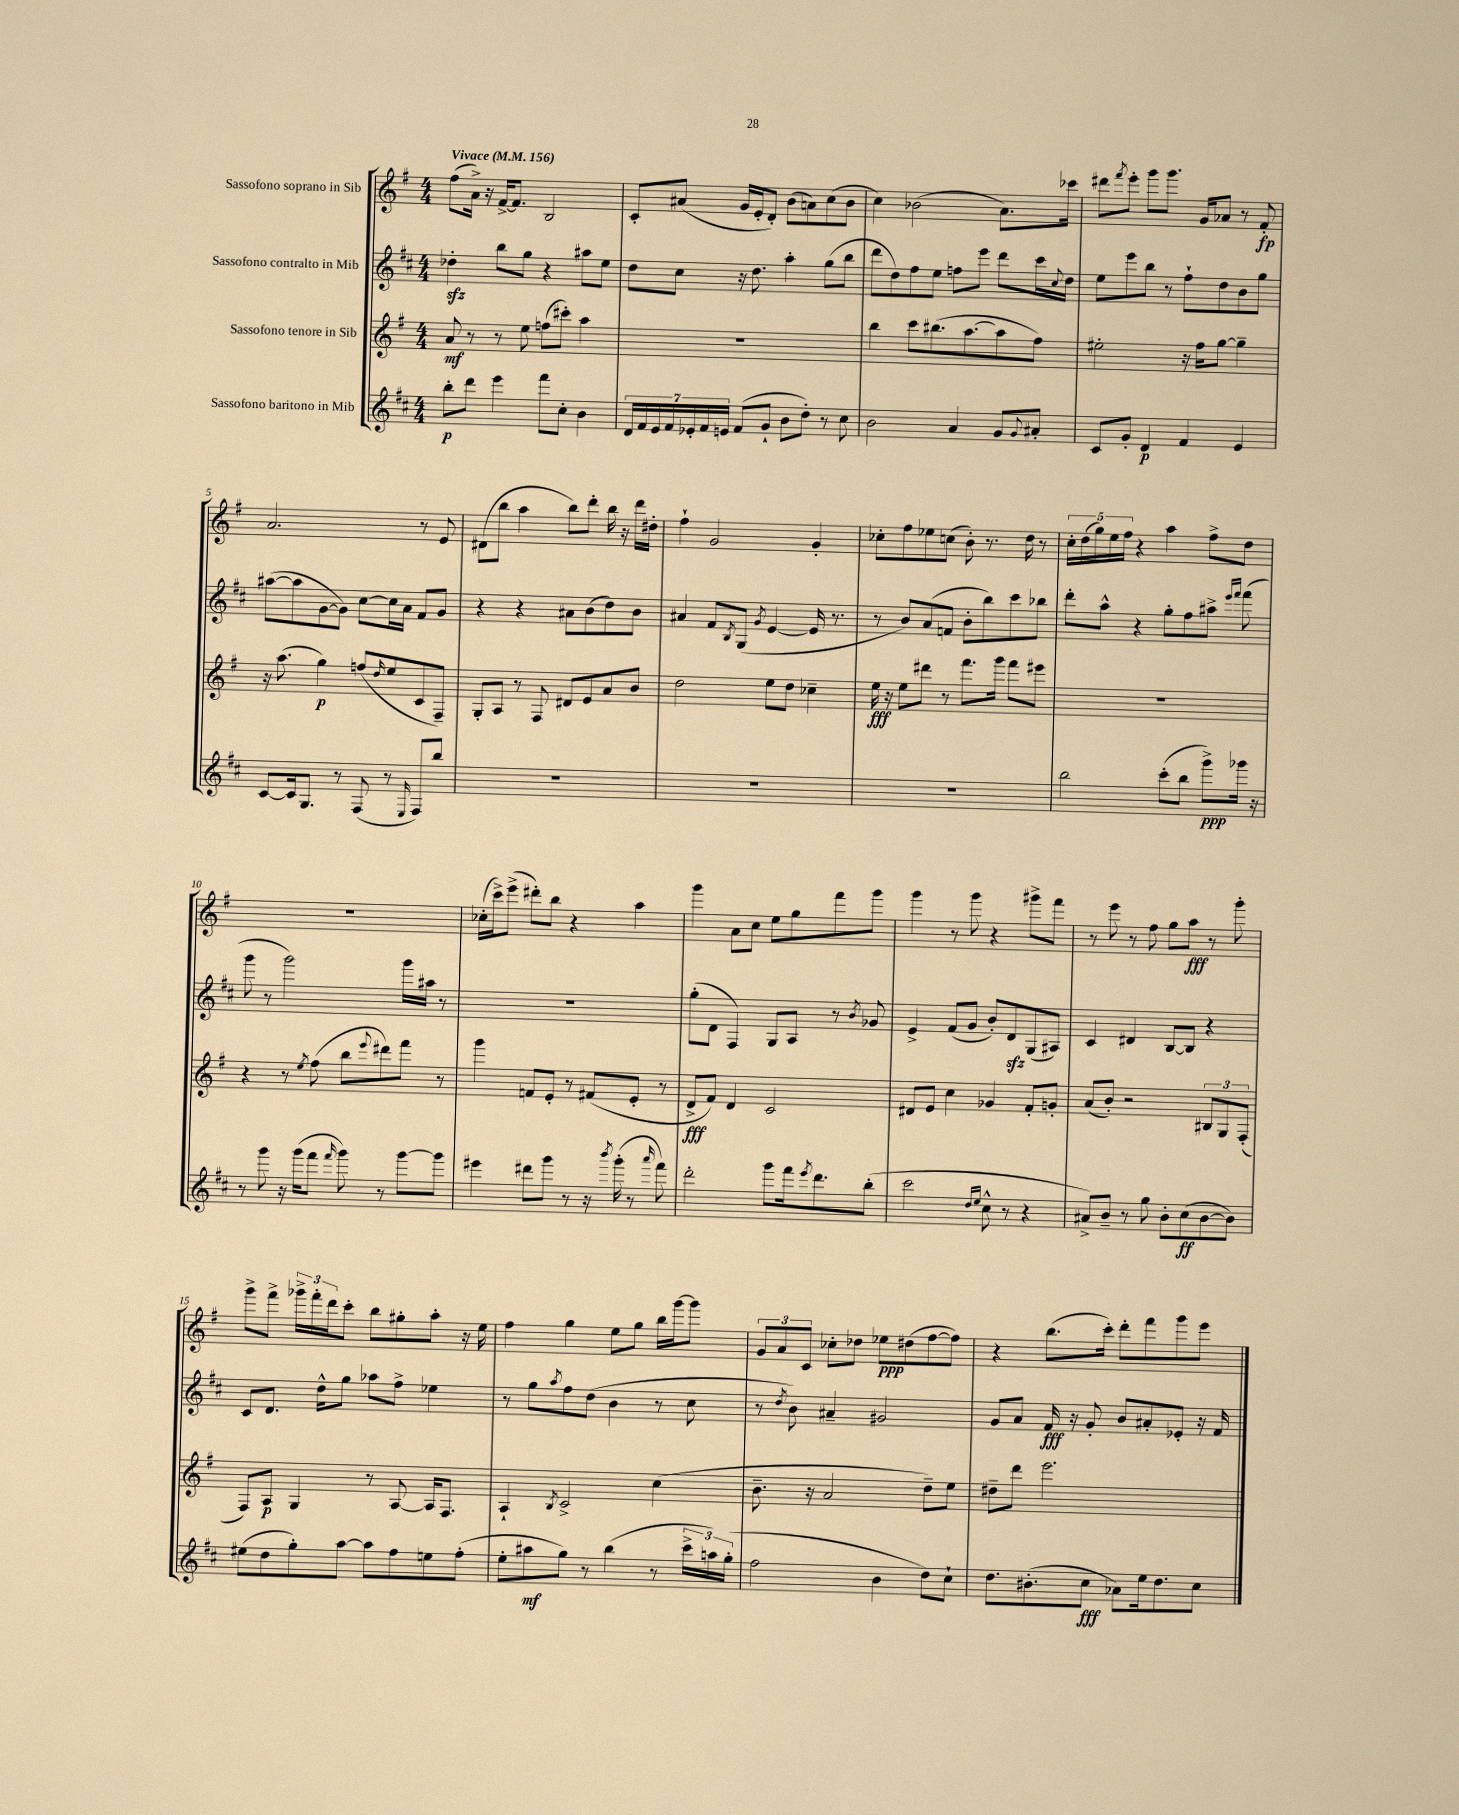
<<
\new StaffGroup <<
\new Staff = "s0" \with { instrumentName = "Sassofono soprano in Sib" } {
    \clef treble \key g \major \numericTimeSignature \time 4/4 \tempo "Vivace" 4 = 156
    fis''8( a'16->) r16 fis'16~-> fis'8. b2 |
    c'8-. ais'8( g'16 e'16-. d'8-.) b'8( a'8) c''8( b'8 |
    c''4) bes'2( a'8.) ces'''16 |
    dis'''8 \acciaccatura { fis'''8 } e'''8-. g'''8 g'''8. g'16 aes'8 r8 fis'8-.\fp |
    a'2. r8 e'8 |
    dis'8( b''8 a''4 b''8) d'''8-. b''16 r16 d'''16 dis''16-. |
    fis''4-! g'2 g'4-. |
    ces''8-. fis''8 ees''8 c''8( b'8-.) r8. d''16 r8 |
    \tuplet 5/4 { c''16-. d''16( g''16) e''16 fis''16 } r4 a''4 fis''8-> d''8 |
    R1 |
    ces''16-.( c'''16->) e'''8->( dis'''8-.) b''8 r4 a''4 |
    g'''4 a'8 c''8 e''8 g''8 fis'''8 g'''8 |
    g'''4 r8 g'''8 r4 gis'''8-> fis'''8 |
    r8 e'''8 r8 fis''8 g''8 a''8\fff r8 g'''8-. |
    g'''8-> fis'''8-> \tuplet 3/2 { ges'''16-> fis'''16-. d'''16 } c'''8-. b''8 gis''8-. a''8-. r16 e''16 |
    fis''4 g''4 e''8 g''8 b''16 g'''16~ g'''8 |
    \tuplet 3/2 { g'8 a'8 c'8 } ces''8-. des''8 ees''8\ppp dis''8( fis''8~ fis''8) |
    r4 b''8.( c'''16-.) d'''8-. fis'''8 g'''8 e'''8 \bar "|." |
}
\new Staff = "s1" \with { instrumentName = "Sassofono contralto in Mib" } {
    \clef treble \key d \major \numericTimeSignature \time 4/4
    des''4-.\sfz b''8 g''8 r4 ais''8 e''8 |
    d''8 cis''8 r16 d''8. a''4-. g''8( b''8 |
    d'''8 d''8) fis''8 e''8 f''8 e'''8 d'''8 cis'''16 \appoggiatura { cis''8 } d''16 |
    e''8 e'''8 b''8 r8 fis''8-! d''8 b'8 g''8 |
    ais''8~( ais''8 g'8~ g'8) cis''8~ cis''16 a'16 fis'8 g'8 |
    r4 r4 ais'8 b'8( d''8) b'8 |
    ais'4 fis'8 \acciaccatura { b8 } g8( \acciaccatura { g'8 } e'4~ e'16 r8. |
    r8 b'8) a'8( f'8 b'8-. b''8) cis'''8 bes''8 |
    d'''8-. a''8-^ r4 g''8-. fis''8 ais''8-> \grace { e'''16 fis'''16 } fis'''8( |
    g'''8 r8 g'''2) g'''16 ais''16 r8 |
    R1 |
    g''8-.( d'8 fis4) g8 a8 r8 \acciaccatura { b'8 } ges'8 |
    e'4-> fis'8( g'8 b'8-.) d'8\sfz g8( ais8) |
    cis'4 dis'4 b8~ b8 r4 |
    cis'8 d'8. d''16-^ g''8 aes''8 fis''8-> ees''4 |
    r8 g''8 \acciaccatura { a''8 } fis''8 d''8( b'4 r8 cis''8 |
    r8 \acciaccatura { d''8 } b'8) ais'4-- gis'2 |
    g'8 a'8 fis'16\fff r16 g'8-. b'8 ais'8-. ees'8-. r16 fis'16 \bar "|." |
}
\new Staff = "s2" \with { instrumentName = "Sassofono tenore in Sib" } {
    \clef treble \key g \major \numericTimeSignature \time 4/4
    a'8\mf r8 r8 e''8 f''8( cis'''8-.) a''4 |
    R1 |
    b''4 c'''8 bis''8.( a''8.~ a''8 fis''8) |
    eis''2-. r16 fis''16 g''8~ g''4-- |
    r16 a''8.( g''4\p) f''8( \grace { d''16 } e''8 c'8 fis8--) |
    g8-. a8 r8 fis8 dis'8 e'8 a'8 b'8 |
    d''2 e''8 d''8 ces''4-- |
    e''16\fff r16 e''8 dis'''8 r8 fis'''8. g'''16 fis'''8 eis'''8 |
    R1 |
    r4 r8 \acciaccatura { e''8 } fis''8( b''8 \appoggiatura { e'''8 } dis'''8) fis'''8 r8 |
    g'''4 f'8 e'8-. r8 fis'8( e'8-. r8 |
    d'8->\fff fis'8) d'4 c'2 |
    dis'8 e'8 c''4 ges'4 fis'8-. g'8-. |
    a'8( b'8-.) r2 \tuplet 3/2 { bis8 g8 fis8-.( } |
    fis8) a8\p g4 r8 a8~ a16 fis8. |
    a4-! \acciaccatura { b8 } c'2-> c''4( |
    b'8.-- r16 a'2 d''8--) e''8 |
    dis''8-- d'''8 e'''2. \bar "|." |
}
\new Staff = "s3" \with { instrumentName = "Sassofono baritono in Mib" } {
    \clef treble \key d \major \numericTimeSignature \time 4/4
    b''8-.\p d'''8 e'''4 fis'''8 cis''8-. b'4 |
    \tuplet 7/4 { d'16 fis'16 e'16 fis'16 ees'16-. fis'16 e'16 } fis'8( g'8-! b'8 d''8-.) r8 cis''8 |
    b'2 a'4 g'8 \appoggiatura { g'8 } ais'8-. |
    cis'8 g'8-. d'4\p fis'4 e'4 |
    cis'8~ cis'16 g8. r8 fis8( r8 \grace { e16 } fis8) b''8 |
    R1 |
    R1 |
    R1 |
    b''2 cis'''8-.( b''8 g'''8->\ppp) ges'''16 r16 |
    r8 g'''8 r16 g'''16( fis'''8 \grace { fis'''16 } g'''8) r8 g'''8~ g'''8 |
    eis'''4 dis'''8 g'''8 r8 r16 \acciaccatura { b'''8 } g'''16-.( r8 \grace { a'''16 } fis'''8) |
    d'''2-. g'''8 fis'''16 \acciaccatura { e'''8 } d'''8. b''8-.( |
    cis'''2 \grace { d''16 e''16 } cis''8-^ r8 r4 |
    ais'8->) b'8-- r8 g''8 b'8-. cis''8\ff( b'8~ b'8) |
    eis''8( d''8 g''8-.) a''8~ a''8 fis''8 e''8 fis''8-.( |
    e''8-. ais''8\mf g''8) r8 b''4( r8 \tuplet 3/2 { cis'''16-> a''16) g''16-.( } |
    fis''2 b'4 d''8) cis''8-! |
    d''8. bis'8.-.( cis''8\fff aes'8) e''16 d''8. cis''8 \bar "|." |
}
>>
>>
